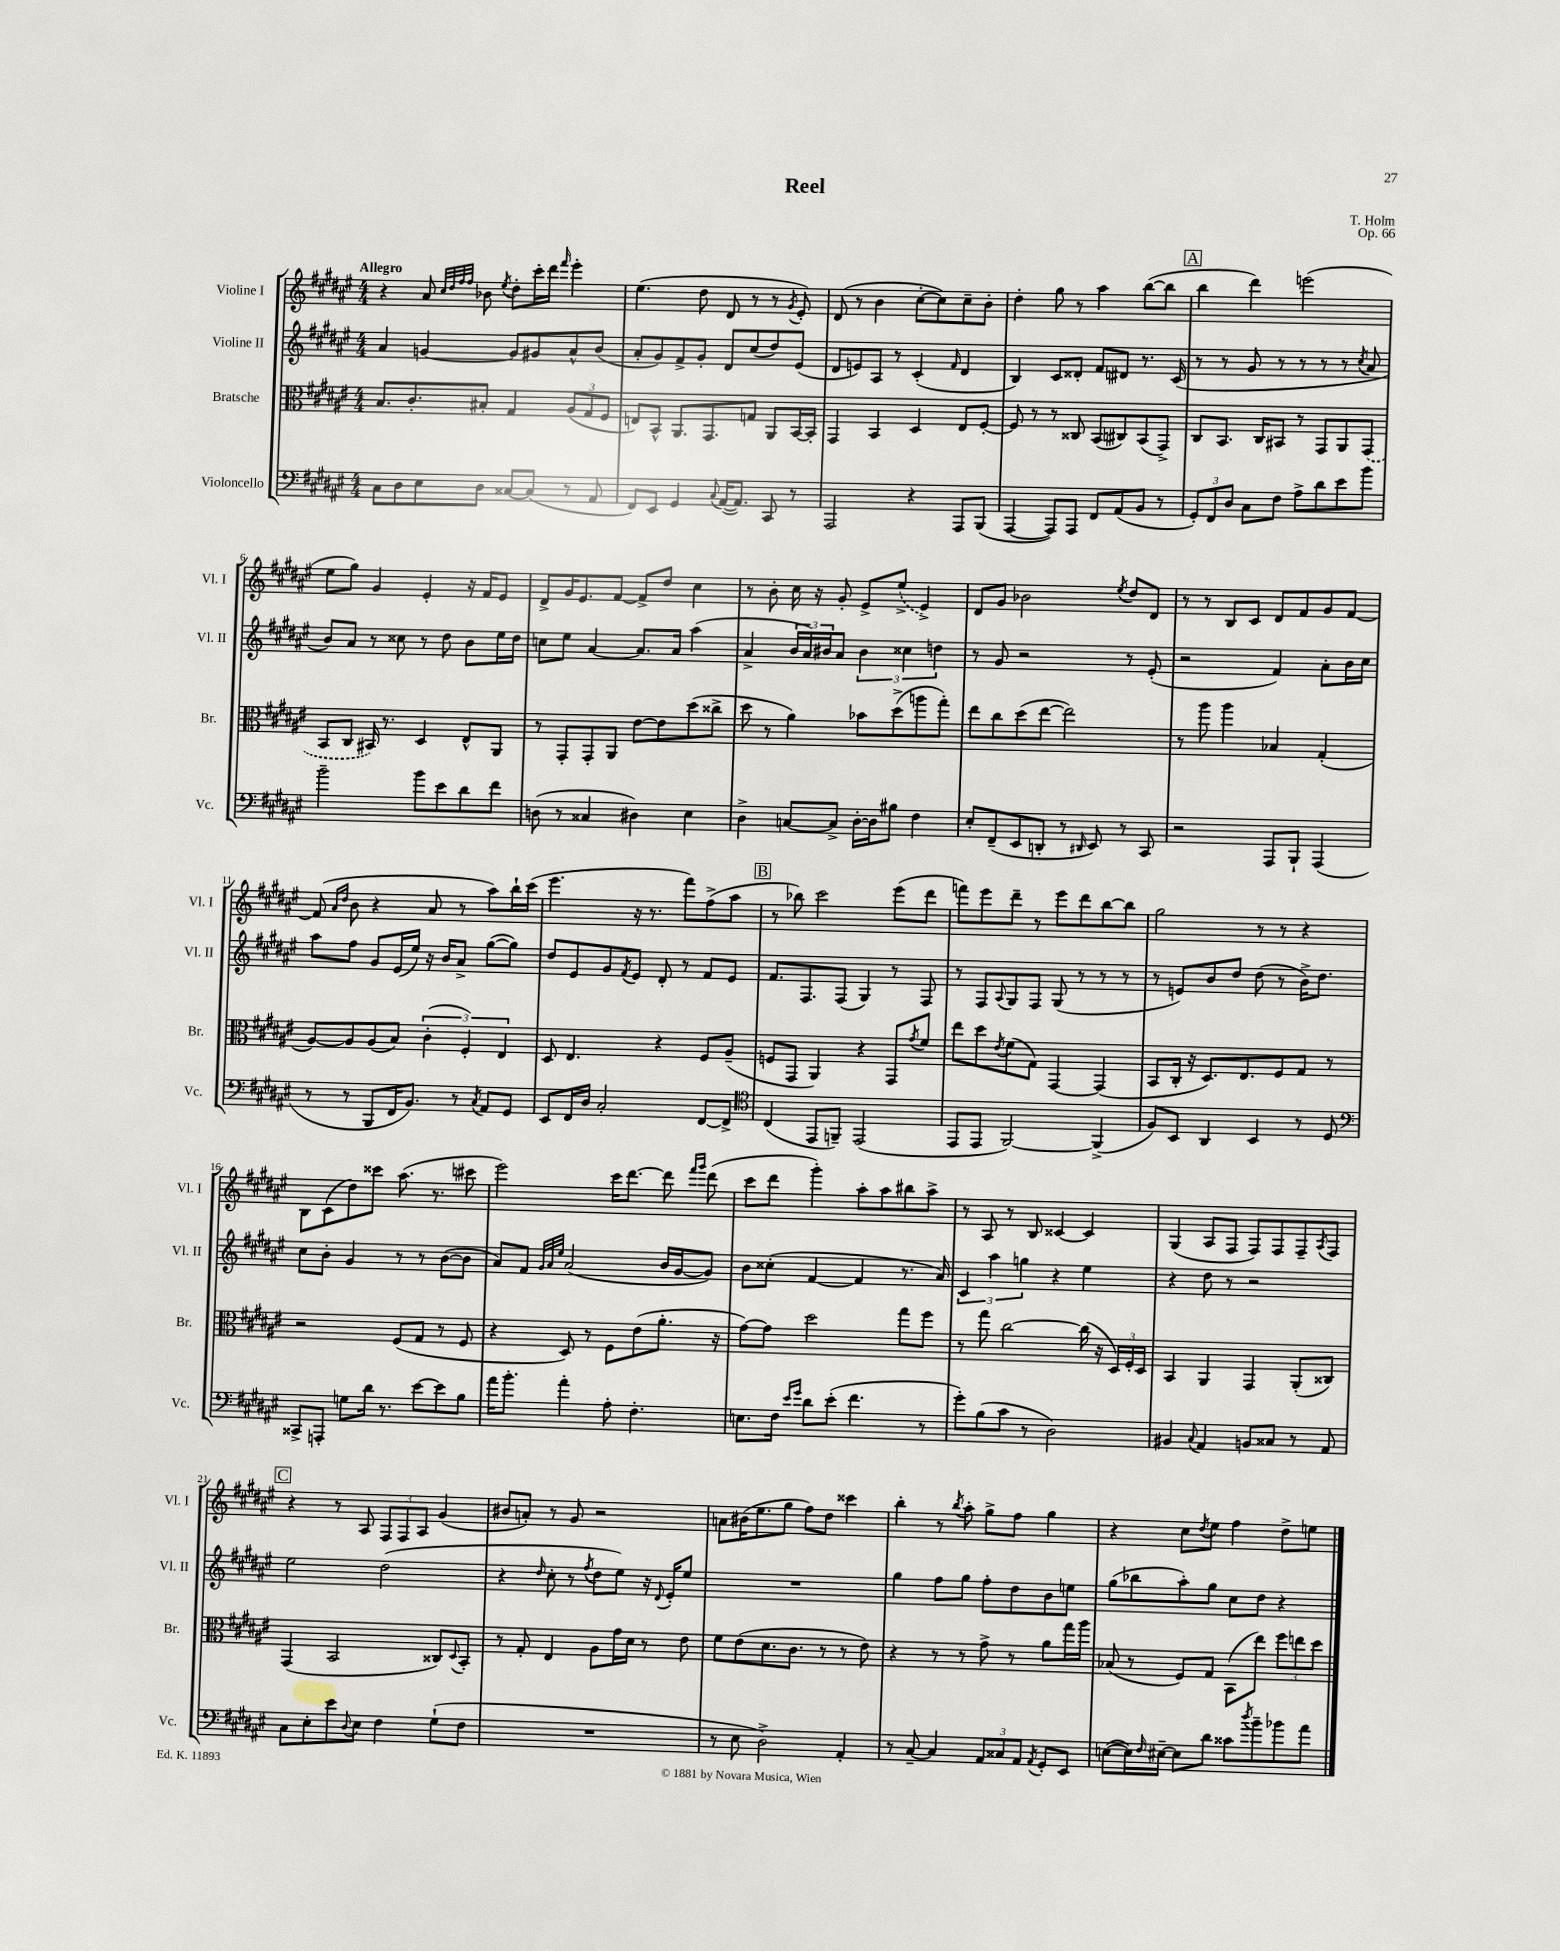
\header { title = "Reel" composer = "T. Holm" opus = "Op. 66" }
<<
\new StaffGroup <<
\new Staff = "s0" \with { instrumentName = "Violine I" shortInstrumentName = "Vl. I" } {
    \clef treble \key fis \major \numericTimeSignature \time 4/4 \tempo "Allegro"
    r4 ais'8 \grace { cis''32 dis''32 fis''32 fis''32 } bes'8 \acciaccatura { eis''8 } dis''8-. cis'''16-. dis'''16 \grace { fis'''16 } eis'''4-. |
    eis''4.( dis''8 dis'8 r8 r8 \acciaccatura { gis'8 } eis'8-.) |
    dis'8( r8 b'4 cis''8~-. cis''8) cis''8-- b'8-. |
    dis''4-. gis''8 r8 ais''4 b''8~( b''8 |
    \mark \markup { \box "A" } b''4 dis'''4) e'''2( |
    eis''8 gis''8) gis'4 eis'4-. r16 fis'16 eis'8 |
    dis'8-> gis'16 eis'8. fis'8~ fis'8-> dis''8 cis''4 |
    r8 b'8-. cis''16 r16 gis'8-. eis'8-> \once \slurDashed eis''8->( eis'4->) |
    dis'8 gis'8 bes'2 \acciaccatura { eis''8 } dis''8 dis'8 |
    r8 r8 b8 cis'8 dis'8 fis'8 gis'8 fis'8~ |
    fis'8( \grace { ais'16 dis''16 } b'8 r4 ais'8 r8 ais''8) b''16-! cis'''16( |
    eis'''4. r16 r8. fis'''8) fis''8->( ais''8 |
    \mark \markup { \box "B" } r8 bes''8) cis'''2 eis'''8( dis'''8 |
    f'''8) eis'''8 dis'''8-- r8 eis'''8 dis'''8 b''8~ b''8 |
    gis''2 r8 r8 r4 |
    b8 cis'8( dis''8) cisis'''8 ais''8.( r8. cis'''8 |
    eis'''2) cis'''16 dis'''8.~ dis'''8 \grace { fis'''16 gis'''16 } dis'''8( |
    cis'''8 dis'''8 gis'''4-.) ais''8-. ais''8 bis''8 ais''8-> |
    r8 ais8 r8 b8 cisis'4~ cisis'4 |
    gis4( ais8 fis8 fis8) fis8 fis8-- \acciaccatura { ais8 } fis8 |
    \mark \markup { \box "C" } r4 r8 ais8 \tuplet 3/2 { fis8 fis8 ais8 } gis'4( |
    bis'8 a'8-.) r8 gis'8 r2 |
    a'8 bis'16( eis''8. gis''8 fis''8) dis''8 cisis'''4 |
    b''4-. r8 \acciaccatura { b''8 } ais''8-. gis''8-> fis''8 gis''4 |
    r4 cis''8 \acciaccatura { dis''8 } eis''8 fis''4 dis''8-> e''8 \bar "|." |
}
\new Staff = "s1" \with { instrumentName = "Violine II" shortInstrumentName = "Vl. II" } {
    \clef treble \key fis \major \numericTimeSignature \time 4/4
    ais'4 g'4~ g'8 gis'8 ais'8-^ b'8( |
    ais'8-. gis'8) fis'8-> gis'8-. dis'8 cis''8( dis''8) eis'8( |
    dis'8 e'8) ais8 r8 cis'4-.( \grace { fis'16 } dis'4 |
    b4) cis'8 disis'8-. fis'8 dis'8 r8. cis'16( |
    \mark \markup { \box "A" } r8 r8 gis'8 r8 r8 r8 r8 \acciaccatura { cis''8 } ais'8 |
    b'8) ais'8 r8 cisis''8 r8 dis''8 b'8 eis''16 dis''16 |
    c''8 eis''8 ais'4~ ais'8. ais'16 ais''4( |
    ais'4-> \tuplet 3/2 { b'16 ais'16) bis'16 } ais'8 \tuplet 3/2 { bis'4 cisis''4 d''4 } |
    r8 gis'8 r2 r8 eis'8-.( |
    r2 fis'4) ais'8-. b'16 cis''16 |
    ais''8 fis''8 gis'8 eis'16( eis''16) r16 b'16 ais'8-> gis''8~( gis''8) |
    dis''8 eis'8 gis'8 \acciaccatura { fis'8 } eis'8 dis'8-. r8 fis'8 eis'8 |
    \mark \markup { \box "B" } fis'8. fis8. fis8( gis4) r8 fis8 |
    r8 fis8 \appoggiatura { ais8 } gis8 fis8 gis8( r8 r8 r8 |
    r8 e'8) b'8 dis''8 dis''8( r8 b'16->) dis''8. |
    cis''8 b'8-. gis'4 r8 r8 b'8~( b'8 |
    ais'8) fis'8 \grace { gis'32 ais'32 eis''32 } ais'2( b'16 gis'16~ gis'8) |
    b'8 cisis''8-.( fis'4~ fis'4 r8. ais'16) |
    \tuplet 3/2 { cis'4 ais''4 g''4 } r4 eis''4 |
    r4 dis''8 r8 r2 |
    \mark \markup { \box "C" } eis''2 dis''2( |
    r4 \grace { dis''16 } cis''8-. r8 \acciaccatura { fis''8 } dis''8 eis''8) r16 \appoggiatura { dis'8 } eis'16-. eis''8 |
    R1 |
    gis''4 fis''8 gis''8 fis''8-. dis''8 b'8 e''8 |
    gis''8( bes''8 ais''8-.) gis''8 cis''8 dis''8 r4 \bar "|." |
}
\new Staff = "s2" \with { instrumentName = "Bratsche" shortInstrumentName = "Br." } {
    \clef alto \key fis \major \numericTimeSignature \time 4/4
    b8. cis'8.-. bis8-. gis4 \tuplet 3/2 { ais8( gis8 fis8 } |
    e8) b,8-^ ais,8. gis,8. g8 ais,8 b,16~ b,16-. |
    gis,4 b,4 dis4 eis8 fis8~-. |
    fis8 r8 r8 cisis8 b,8( cis8) b,8( gis,8->) |
    \mark \markup { \box "A" } cis8 b,8. cis16 bis,8 r8 gis,8 ais,8 \once \slurDashed gis,8( |
    b,8 cis8 bis,16) r8. dis4 eis8-^ ais,8 |
    r8 gis,8-. gis,8-. ais,8 eis'8~ eis'8 dis''8( cisis''8-> |
    dis''8 r8 ais'4) bes'8 dis''8->( a''8 gis''8-.) |
    eis''8 cis''8 dis''8( eis''8~ eis''2) |
    r8 ais''8 ais''4 bes4 gis4-.( |
    ais8~) ais8 ais8( b8) \tuplet 3/2 { cis'4-.( fis4-.) eis4 } |
    dis8 eis4. r4 fis8 ais8--( |
    \mark \markup { \box "B" } f8 gis,8 ais,4) r4 gis,8 \acciaccatura { gis'8 } fis'8 |
    eis''8 dis''8 \acciaccatura { eis'8 } fis'8( gis8) gis,4~ gis,4( |
    b,8 cis16-. r16 dis8.) eis8. fis8 gis8 r8 |
    r2 fis8( gis8 r8 fis8 |
    r4 dis8) r8 fis8 eis'8( ais'8.-. r16 |
    gis'8~) gis'8 dis''2 gis''8 fis''8 |
    r8 gis''8 cis''2~ cis''16( r16 \tuplet 3/2 { dis16) fis16-. dis16 } |
    b,4 ais,4 gis,4 ais,8-.( cisis8) |
    \mark \markup { \box "C" } gis,4( b,2 cisis8) \appoggiatura { dis8 } b,8-. |
    r8 gis8-. eis4 ais8 gis'16 dis'16 r8 eis'8 |
    fis'8 eis'8( dis'8. cis'8. r8 r8 eis'8) |
    r4 r8 r8 gis'8-> r8 ais'8 gis''16 ais''16 |
    bes8( r8 fis8) gis8 b,8( eis''8) \tuplet 3/2 { fis''8 e''8 dis''8 } \bar "|." |
}
\new Staff = "s3" \with { instrumentName = "Violoncello" shortInstrumentName = "Vc." } {
    \clef bass \key fis \major \numericTimeSignature \time 4/4
    cis8 dis8 eis8 dis8 cisis8~ cisis8( r8 ais,8 |
    fis,8) eis,8 gis,4 \appoggiatura { cis8 } ais,16~( ais,8.) cis,8 r8 |
    ais,,2 r4 ais,,8 b,,8( |
    ais,,4~ ais,,8) ais,,8 fis,8 ais,8( b,8 r8 |
    \mark \markup { \box "A" } \tuplet 3/2 { gis,8-.) fis,8 dis8 } cis8 fis8 ais8-> dis'8 eis'8 b'8 |
    b'2-- b'8 eis'8 dis'8 fis'8 |
    d8( r8 cisis4 dis4) eis4 |
    dis4-> c8~ c8-> dis16~-. dis16 bis8 fis4 |
    eis8-. fis,8--( eis,8 d,8-. r8 \grace { dis,16 } eis,8) r8 cis,8 |
    r2 ais,,8 b,,8-! ais,,4( |
    r8 r8 b,,8 fis,16 b,8.) r8 \acciaccatura { cis8 } ais,8 gis,8 |
    eis,8 fis,16 dis16 cis2-. fis,8~ fis,8-> |
    \mark \markup { \box "B" } \clef tenor cis4( eis,8 f,8--) eis,2( |
    eis,8 eis,8 fis,2~) fis,4->( |
    fis8) b,8 ais,4 b,4 r8 dis8 |
    \clef bass cisis,8-> a,,8-. g8 dis'16 r8. eis'8~ eis'8 b8 |
    ais'16 b'8.-. ais'4-. ais8-. fis4.-. |
    e8. fis16 \grace { eis'16 gis'16 } dis'8 eis'8-.( fis'4. r8 |
    gis'8-.) b8( cis'8 r8 dis2) |
    bis,4 \appoggiatura { cis8 } ais,4 b,8 cisis8 r8 ais,8 |
    \mark \markup { \box "C" } cis8 eis8-. eis'8 \appoggiatura { dis8 } eis8 fis4 gis8-!( fis8 |
    R1 |
    r8 eis8 dis2->) ais,4-. |
    r8 cis8~-- cis4 \tuplet 3/2 { ais,8 cisis8 ais,8 } \acciaccatura { ais,8 } gis,8-. eis,8 |
    e8~( e16) \grace { fis16 } eis16~-- eis8 dis'8 cisis'8 \acciaccatura { dis''8 } b'8-- bes'8 ais'8 \bar "|." |
}
>>
>>
